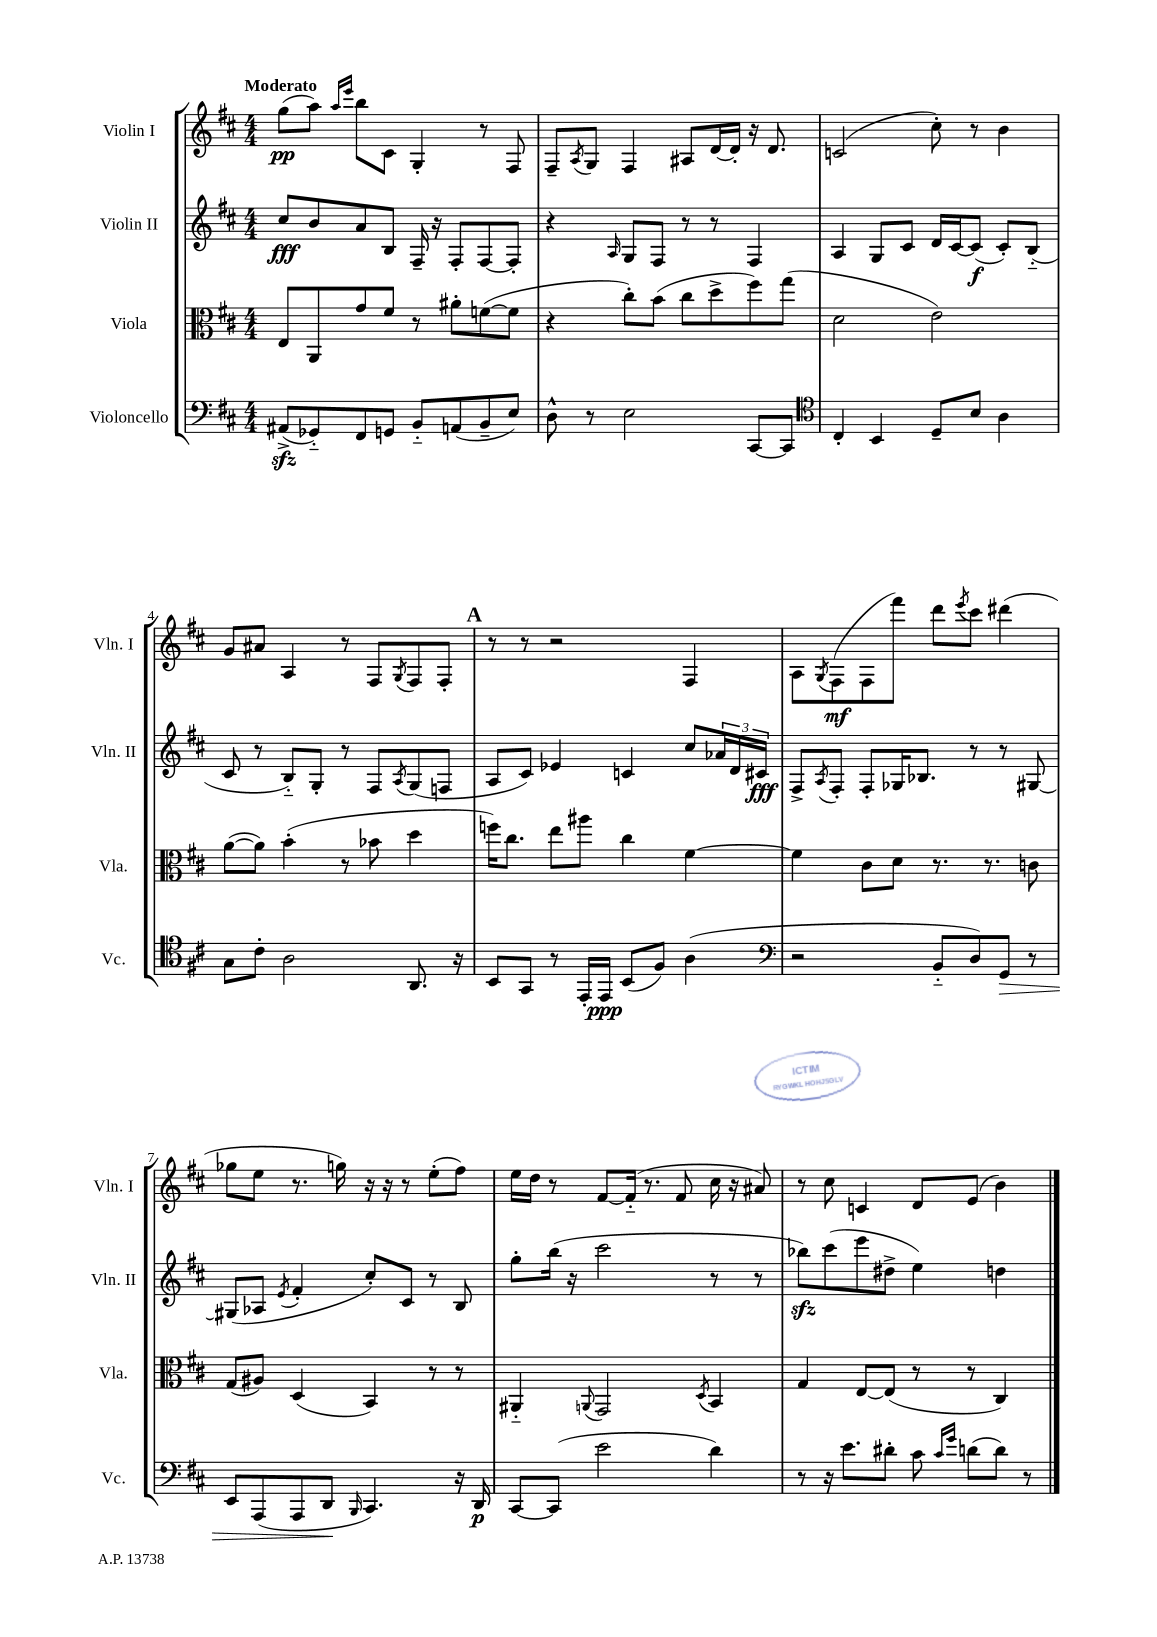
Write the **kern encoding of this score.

**kern	**dynam	**kern	**kern	**dynam	**kern	**dynam
*part4	*part4	*part3	*part2	*part2	*part1	*part1
*staff4	*staff4	*staff3	*staff2	*staff2	*staff1	*staff1
*I"Violoncello	*	*I"Viola	*I"Violin II	*	*I"Violin I	*
*I'Vc.	*	*I'Vla.	*I'Vln. II	*	*I'Vln. I	*
*clefF4	*	*clefC3	*clefG2	*	*clefG2	*
*k[f#c#]	*	*k[f#c#]	*k[f#c#]	*	*k[f#c#]	*
*M4/4	*	*M4/4	*M4/4	*	*M4/4	*
=1	=1	=1	=1	=1	=1	=1
!	!	!	!	!	!LO:TX:a:B:t=Moderato	!
(8AA#Xzz^/L	.	8E/L	8cc#/L	fff	(8gg\L	pp
8GG-X/)	.	8AA/	8b/	.	8aa\J)	.
.	.	.	.	.	16qqaa/LL	.
.	.	.	.	.	16qqeee/JJ	.
8FF#/	.	8g/	8a/	.	8bb\L	.
8GGn/J	.	8f#/J	8B/J	.	8c#\J	.
8BB/L	.	8r	16F#~/	.	4G'/	.
.	.	.	16r	.	.	.
(8AAn/	.	8a#X'\L	8F#'/L	.	.	.
8BB~/	.	([8fn\	[8F#/	.	8r	.
8E/J)	.	8f\J]	8F#'/J]	.	8F#/	.
=2	=2	=2	=2	=2	=2	=2
8D^^\	.	4r	4r	.	8F#~/L	.
.	.	.	.	.	8qA/	.
8r	.	.	.	.	8G/J	.
.	.	.	16qqA/	.	.	.
2E\	.	8cc#'\L)	8G/L	.	4F#/	.
.	.	(8b\J	8F#/J	.	.	.
.	.	8cc#\L	8r	.	8A#X/L	.
.	.	8dd^\	8r	.	[16d/L	.
.	.	.	.	.	16d'/JJ]	.
[8CC#/L	.	8ff#\)	4F#/	.	16r	.
.	.	.	.	.	8.d/	.
8CC#/J]	.	(8gg\J	.	.	.	.
=3	=3	=3	=3	=3	=3	=3
*clefC4	*	*	*	*	*	*
4C#'/	.	2d\	4A/	.	(2cn/	.
4BB/	.	.	8G/L	.	.	.
.	.	.	8c#/J	.	.	.
8D~/L	.	2e\)	16d/LL	.	8cc#'\)	.
.	.	.	[16c#/J	.	.	.
8B/J	.	.	(8c#/J]	f	8r	.
4A\	.	.	8c#'/L)	.	4b\	.
.	.	.	(8B/J	.	.	.
!!LO:LB:g=z
=4	=4	=4	=4	=4	=4	=4
8G\L	.	([8a\L	8c#/	.	8g/L	.
8c#'\J	.	8a\J])	8r	.	8a#X/J	.
2A\	.	(4b'\	8B/L)	.	4A/	.
.	.	.	8G'/J	.	.	.
.	.	8r	8r	.	8r	.
.	.	8b-X\	8F#/L	.	8F#/L	.
.	.	.	8qA/	.	8qG/	.
8.AA/	.	4dd\	(8G/	.	8F#/	.
.	.	.	8Fn/J	.	8F#'/J	.
16r	.	.	.	.	.	.
!!LO:REH:place=s1:t=A
=5	=5	=5	=5	=5	=5	=5
8BB/L	.	16ffn\KL)	8A/L	.	8r	.
.	.	8.cc#\J	.	.	.	.
8GG/J	.	.	8c#/J)	.	8r	.
8r	.	8ee\L	4e-X/	.	2r	.
16EE'/LL	.	8aa#X\J	.	.	.	.
16EE/JJ	ppp	.	.	.	.	.
(8BB/L	.	4cc#\	4cn/	.	.	.
8F#/J)	.	.	.	.	.	.
(4A\	.	[4f#\	8cc#/L	.	4F#/	.
.	.	.	24a-X/L	.	.	.
.	.	.	24d/	.	.	.
.	.	.	24c#X/JJ	fff	.	.
=6	=6	=6	=6	=6	=6	=6
*clefF4	*	*	*	*	*	*
2r	.	4f#\]	8F#^/L	.	8A\L	.
.	.	.	8qA/	.	8qG/	.
.	.	.	8F#'/J	.	(8F#\	mf
.	.	8c#\L	8F#'/L	.	8F#\	.
.	.	8d\J	16G-X/K	.	8fff#\J)	.
.	.	.	8.B-X/J	.	.	.
8BB/L	.	8.r	.	.	8ddd\L	.
.	.	.	.	.	8qeee/	.
8D/)	.	.	8r	.	8ccc#\J	.
.	.	8.r	.	.	.	.
!	!LO:HP:b	!	!	!	!	!
8GG/J	>	.	8r	.	(4ddd#X\	.
8r	.	8cn\	[8G#X/	.	.	.
!!LO:LB:g=z
=7	=7	=7	=7	=7	=7	=7
8EE/L	.	(8G/L	(8G#X/L]	.	8gg-X\L	.
(8AAA/	.	8A#X/J)	8A-X/J	.	8ee\J	.
.	.	.	8qe/	.	.	.
8AAA/	.	(4D/	4f#'/	.	8.r	.
8DD/J	.	.	.	.	.	.
.	.	.	.	.	16ggn\)	.
16qqBBB/	.	.	.	.	.	.
4.CC#/)	]	4BB/)	8cc#'/L)	.	16r	.
.	.	.	.	.	16r	.
.	.	.	8c#/J	.	8r	.
.	.	8r	8r	.	(8ee'\L	.
16r	.	8r	8B/	.	8ff#\J)	.
16DD/	p	.	.	.	.	.
=8	=8	=8	=8	=8	=8	=8
[8CC#/L	.	4AA#X/	8gg'\L	.	16ee\LL	.
.	.	.	.	.	16dd\JJ	.
(8CC#/J]	.	.	(16bb\Jk	.	8r	.
.	.	.	16r	.	.	.
.	.	8qqAAn/	.	.	.	.
2e\	.	2GG/	2ccc#\	.	[8f#/L	.
.	.	.	.	.	(16f#/Jk]	.
.	.	.	.	.	8.r	.
.	.	.	.	.	8f#/	.
.	.	8qD/	.	.	.	.
4d\)	.	4BB/	8r	.	16cc#\	.
.	.	.	.	.	16r	.
.	.	.	8r	.	8a#X/)	.
=9	=9	=9	=9	=9	=9	=9
8r	.	4G/	8bb-Xzz\L)	.	8r	.
16r	.	.	(8ccc#\	.	8cc#\	.
8.e\L	.	.	.	.	.	.
.	.	[8E/L	8eee\	.	4cn/	.
8d#X'\J	.	(8E/J]	8dd#X^\J	.	.	.
8c#\	.	8r	4ee\)	.	8d/L	.
16qqc#/LL	.	.	.	.	.	.
16qqg/JJ	.	.	.	.	.	.
(8dn\L	.	8r	.	.	(8e/J	.
8d\J)	.	4C#/)	4ddn\	.	4b\)	.
8r	.	.	.	.	.	.
==	==	==	==	==	==	==
*-	*-	*-	*-	*-	*-	*-
